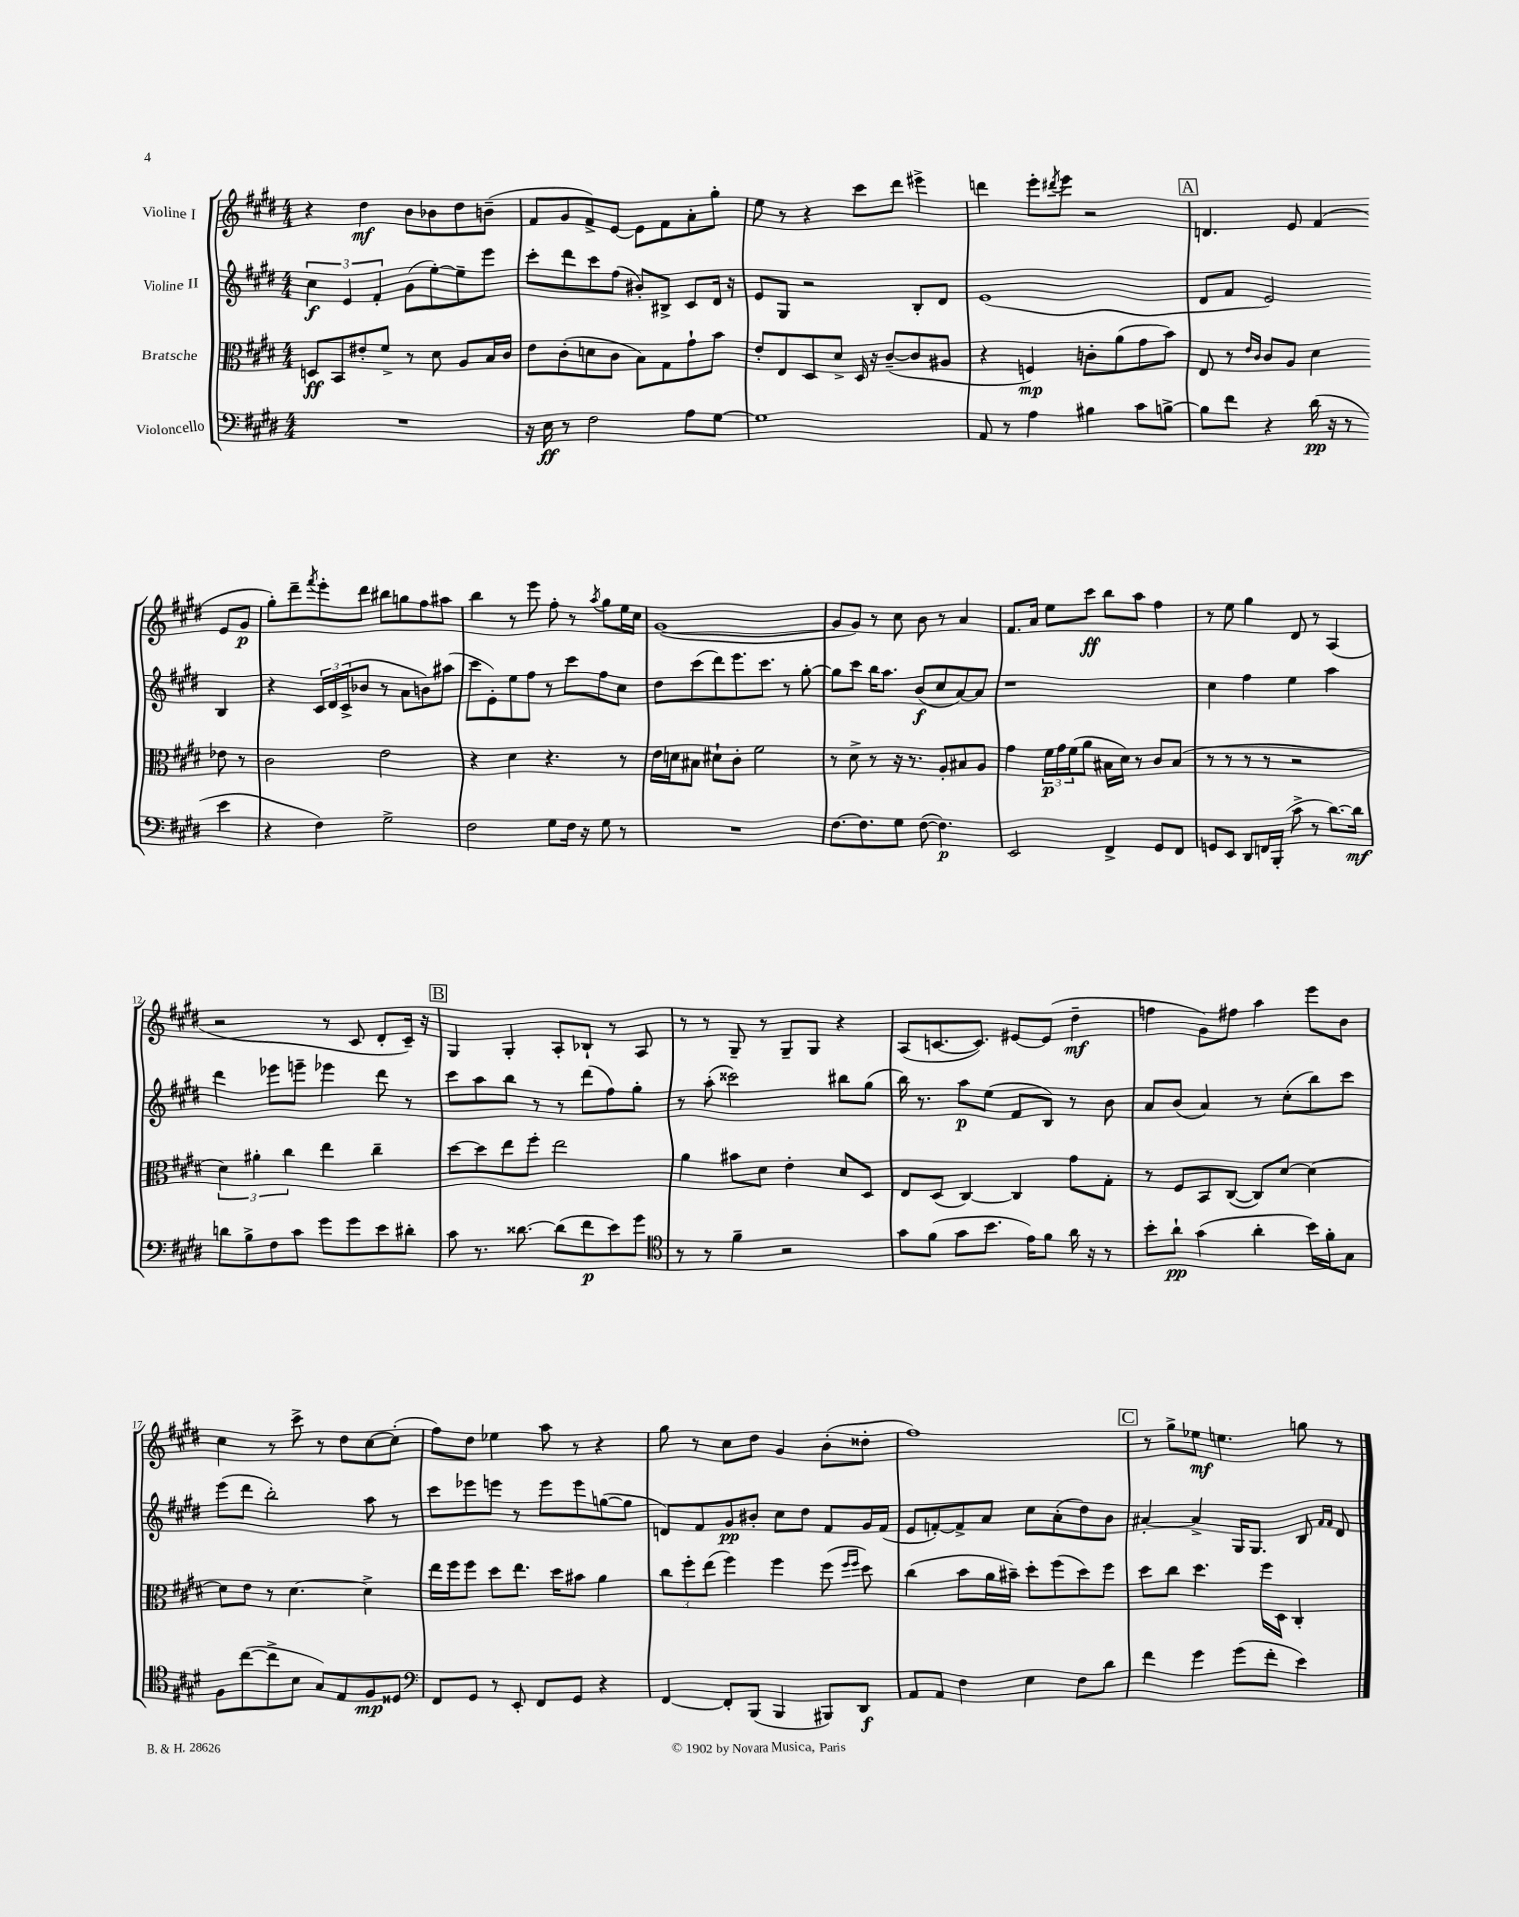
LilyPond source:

<<
\new StaffGroup <<
\new Staff = "s0" \with { instrumentName = "Violine I" } {
    \clef treble \key e \major \numericTimeSignature \time 4/4
    r4 dis''4\mf b'8 bes'8 dis''8 b'8--( |
    fis'8 gis'8 fis'8->) e'8~ e'8 fis'8 a'8-. gis''8-. |
    e''8 r8 r4 cis'''8 dis'''8 eis'''4-> |
    d'''4 e'''8-. \acciaccatura { dis'''8 } e'''8 r2 |
    \mark \markup { \box "A" } d'4. e'8 fis'4( e'8 gis'8\p |
    gis''8-.) dis'''8-- \acciaccatura { fis'''8 } e'''8-. dis'''8 bis''8 g''8 fis''8 ais''8 |
    b''4 r8 e'''8 fis''8-. r8 \acciaccatura { a''8 } gis''8 e''16 cis''16 |
    gis'1~( |
    gis'8 gis'8) r8 cis''8 b'8 r8 a'4 |
    fis'8. a'16 e''8 cis'''8\ff b''8 a''8 fis''4 |
    r8 e''8 gis''4 dis'8 r8 a4( |
    r2 r8 cis'8 dis'8-. cis'16--) r16 |
    \mark \markup { \box "B" } gis4 gis4-. a8-. bes8-! r8 a8 |
    r8 r8 gis8-- r8 gis8-- gis8 r4 |
    a8( c'8.~ c'8.) eis'8~ eis'8( dis''4--\mf |
    f''4 gis'8) fis''8 a''4 e'''8 b'8 |
    cis''4 r8 cis'''8-> r8 dis''8 cis''8~ cis''8-.( |
    fis''8) dis''8 ees''4 a''8 r8 r4 |
    gis''8 r8 cis''8 dis''8 gis'4 b'8-.( disis''8-. |
    fis''1) |
    \mark \markup { \box "C" } r8 gis''8-> ees''8\mf e''4. g''8 r8 \bar "|." |
}
\new Staff = "s1" \with { instrumentName = "Violine II" } {
    \clef treble \key e \major \numericTimeSignature \time 4/4
    \tuplet 3/2 { cis''4\f e'4 fis'4-. } gis'8( e''8~-.) e''8-- e'''8 |
    cis'''8-. dis'''8 cis'''8 fis''8( bis'8-.) bis8-> cis'8 dis'16 r16 |
    e'8 gis8 r2 b8-. dis'8 |
    e'1( |
    \mark \markup { \box "A" } dis'8 fis'8 e'2) b4 |
    r4 \tuplet 3/2 { cis'16 dis'16 cis'16->( } bes'8 r8 a'8 b'8) ais''8( |
    cis'''8 e'8-.) e''8 fis''8 r8 cis'''8 fis''8 cis''8 |
    dis''8 cis'''8( dis'''8) e'''8. cis'''8. r8 gis''8~-. |
    gis''8 cis'''8 b''16 a''8. b'8\f( cis''8 a'8~) a'8 |
    r1 |
    cis''4 fis''4 e''4 a''4 |
    dis'''4 ees'''8 e'''8-- ees'''4 dis'''8 r8 |
    \mark \markup { \box "B" } cis'''8 a''8 b''8 r8 r8 dis'''8( fis''8) gis''8-. |
    r8 a''8-.( cisis'''2) bis''8 gis''8( |
    b''16) r8. a''8\p e''8( fis'8 b8) r8 b'8 |
    a'8 b'8( a'4) r8 cis''8-.( b''8) cis'''8 |
    e'''8( dis'''8 b''2-.) a''8 r8 |
    cis'''8 ees'''8 e'''8 r8 e'''8 e'''8 g''8~( g''8 |
    d'8) fis'8 gis'8\pp bis'8-. cis''8 dis''8 fis'8 gis'16 fis'16( |
    e'8 f'8~-.) f'8-> a'8 cis''8 a'8-.( dis''8) b'8 |
    \mark \markup { \box "C" } ais'4~-. ais'4-> gis16 gis8. b8 \grace { fis'16 fis'16 } dis'8 \bar "|." |
}
\new Staff = "s2" \with { instrumentName = "Bratsche" } {
    \clef alto \key e \major \numericTimeSignature \time 4/4
    d8\ff b,8 eis'8-. fis'8-> r8 dis'8 a8 b16 cis'16 |
    e'8 cis'8-.( d'8 cis'8 b8) gis8 gis'8-! b'8 |
    e'8-. e8 dis8 dis'8-> dis16 r16 cis'8~--( cis'8 ais8 |
    r4 f4\mp) c'8-. a'8( gis'8 b'8) |
    \mark \markup { \box "A" } e8 r8 \grace { e'16 cis'16 } cis'8 a8 dis'4 ees'8 r8 |
    cis'2 e'2 |
    r4 dis'4 r4. r8 |
    e'16 d'16 bis8 dis'8-! cis'8-. fis'2 |
    r8 dis'8-> r8 r16 r8. a8-. bis8 a8 |
    gis'4 \tuplet 3/2 { fis'16\p gis'16 fis'16( } a'8 bis16 dis'16) r8 cis'8 bis8( |
    r8 r8 r8 r8 r2 |
    \tuplet 3/2 { dis'4) ais'4-. cis''4 } e''4 cis''4-- |
    \mark \markup { \box "B" } dis''8~ dis''8 e''8 fis''8-. e''2 |
    a'4 bis'8 dis'8 e'4-. dis'8 dis8 |
    e8 dis8( cis4~) cis4 gis'8 gis8-. |
    r8 fis8 b,8 cis8~( cis8) dis'8~ dis'4~ |
    dis'8 e'8 r8 dis'4.~ dis'4-> |
    e''16 fis''16 fis''8 dis''8 e''8. dis''16 bis'8 a'4 |
    \tuplet 3/2 { cis''8 fis''8-. e''8( } fis''4) fis''4 fis''8( \grace { fis''16 fis''16 } dis''8) |
    cis''4( b'8 a'16 bis'16--) dis''8-. fis''8( dis''8) fis''8 |
    \mark \markup { \box "C" } dis''8 cis''8 dis''4. fis''16 dis16 cis4-. \bar "|." |
}
\new Staff = "s3" \with { instrumentName = "Violoncello" } {
    \clef bass \key e \major \numericTimeSignature \time 4/4
    R1 |
    r16 e16\ff r8 fis2 a8 gis8~ |
    gis1 |
    a,8 r8 a4 bis4 cis'8 b8~-> |
    \mark \markup { \box "A" } b8 fis'8 r4 dis'16\pp( r16 r8 e'4 |
    r4 fis4) gis2-> |
    fis2 gis8 fis16 r16 gis8 r8 |
    R1 |
    fis8.~ fis8. gis8 fis8~( fis4.\p) |
    e,2 fis,4-> gis,8 fis,8 |
    g,8 e,8 dis,8 f,16 b,,16-.( cis'8-> r8 dis'8.~) dis'16\mf |
    d'8 b8-> fis8 cis'8 gis'8 gis'8 e'8 dis'8-. |
    \mark \markup { \box "B" } cis'8 r8. disis'8.~ disis'8( fis'8\p e'8) gis'8 |
    \clef tenor r8 r8 fis'4-- r2 |
    gis'8 fis'8( gis'8 b'8. e'16) fis'8 a'16 r16 r8 |
    b'8-. a'8-!\pp gis'4( a'4-. b'16) fis'16-. gis8 |
    fis8 cis''8~( cis''8-> b8 gis8) e8 fis8\mp disis8 |
    \clef bass fis,8 gis,8 r8 e,8-. fis,8 gis,8 r4 |
    fis,4~ fis,8-. b,,8( b,,4 bis,,8) dis,8\f |
    a,8 a,8 fis4 e4 fis8 dis'8 |
    \mark \markup { \box "C" } fis'4 gis'4 gis'8( fis'8-. e'4) \bar "|." |
}
>>
>>
